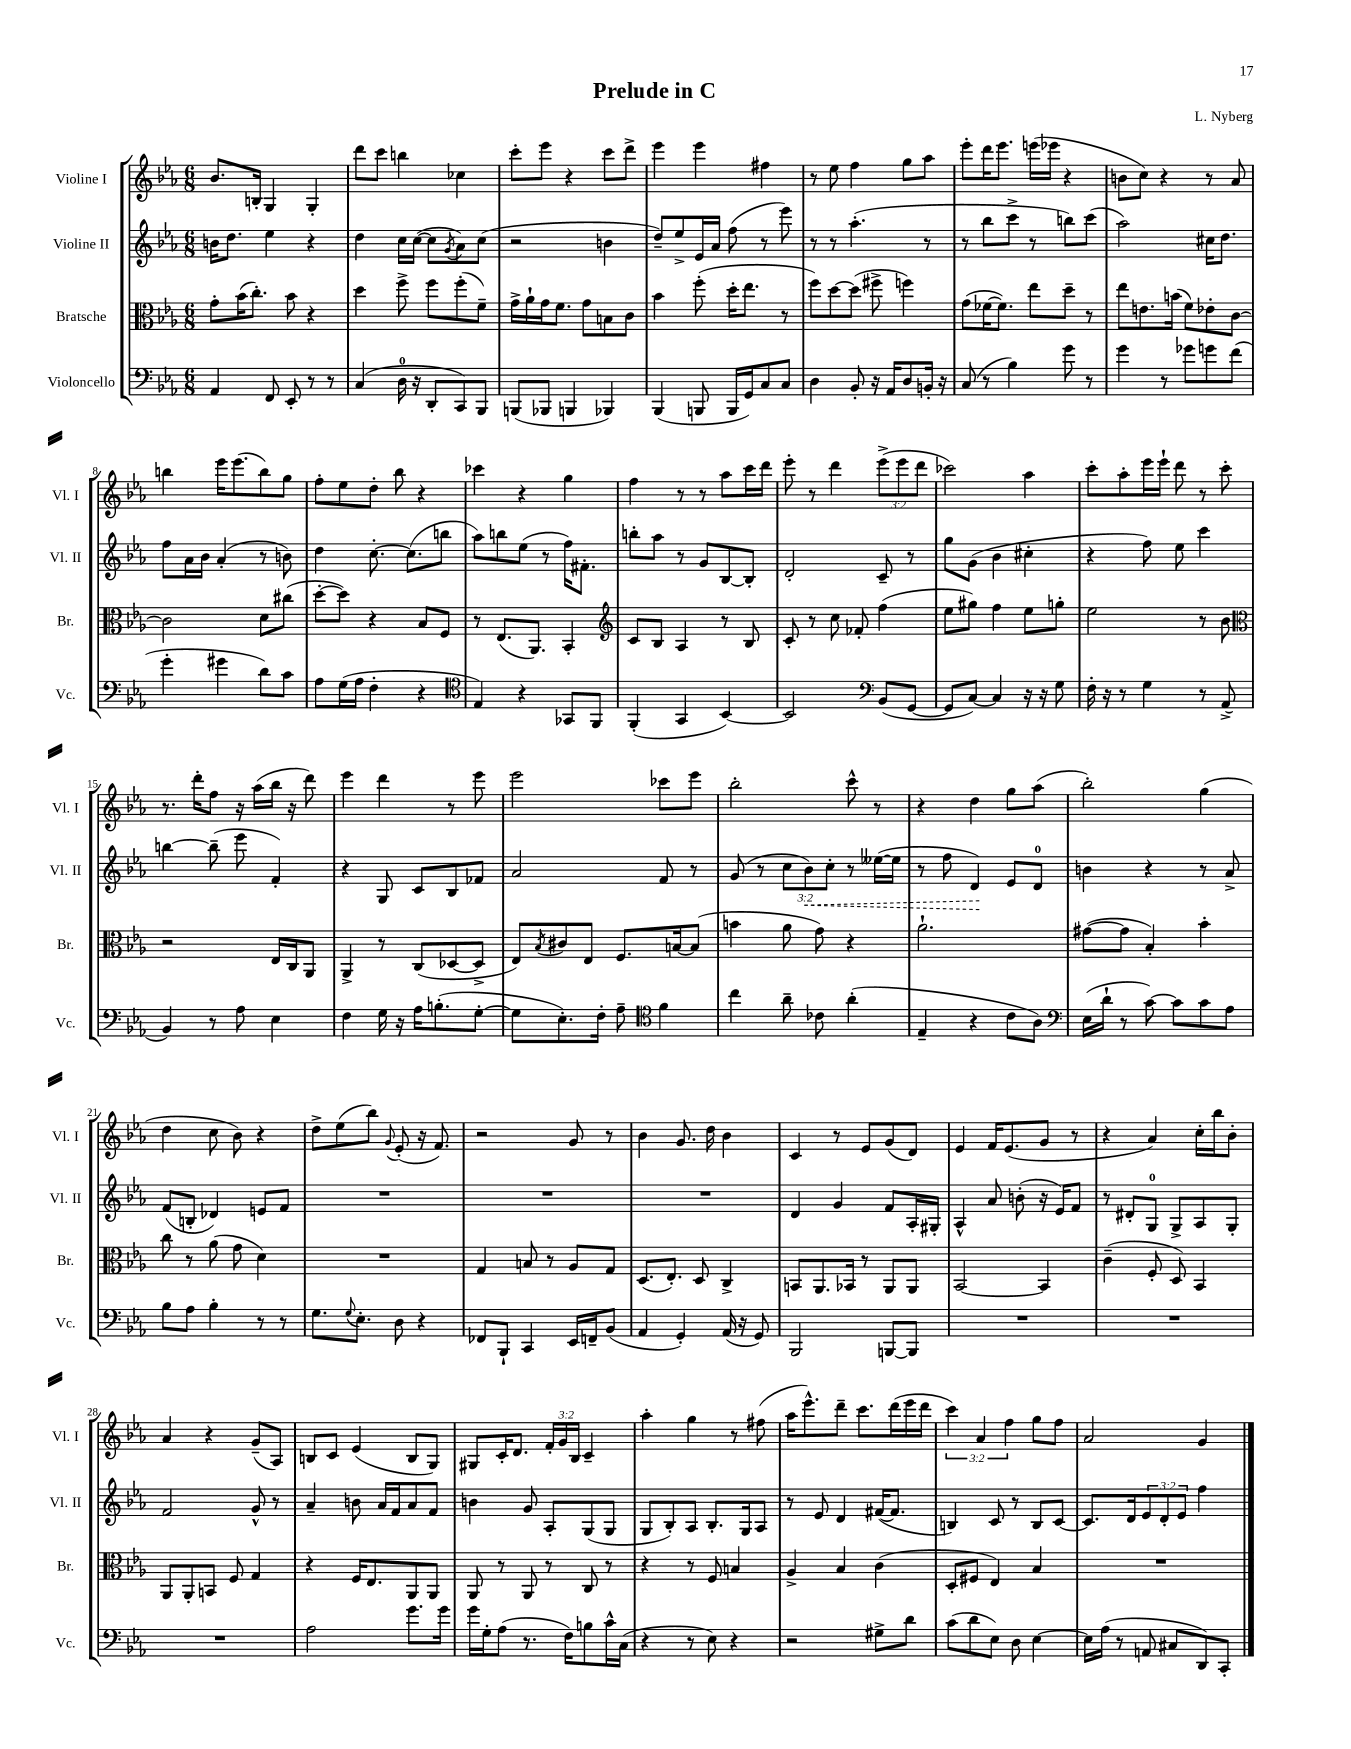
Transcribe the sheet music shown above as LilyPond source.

\header { title = "Prelude in C" composer = "L. Nyberg" }
<<
\new StaffGroup <<
\new Staff = "s0" \with { instrumentName = "Violine I" shortInstrumentName = "Vl. I" } {
    \clef treble \key ees \major \numericTimeSignature \time 6/8 \override Staff.TupletNumber.text = #tuplet-number::calc-fraction-text
    bes'8. b16-. g4 g4-. |
    d'''8 c'''8 b''4 ces''4 |
    c'''8-. ees'''8 r4 c'''8 d'''8-> |
    ees'''4 ees'''4 fis''4 |
    r8 ees''8 f''4 g''8 aes''8 |
    ees'''8-. d'''16 ees'''8. e'''16( ees'''16 r4 |
    b'8 c''8) r4 r8 aes'8 |
    b''4 ees'''16 ees'''8.( b''8) g''8 |
    f''8-. ees''8 d''8-. bes''8 r4 |
    ces'''4 r4 g''4 |
    f''4 r8 r8 aes''8 c'''16 d'''16 |
    ees'''8-. r8 d'''4 \tuplet 3/2 { ees'''8->( ees'''8 d'''8 } |
    ces'''2) aes''4 |
    c'''8-. aes''8-. ees'''16 ees'''16-! d'''8 r8 c'''8-. |
    r8. d'''16-. f''8 r16 aes''16( bes''16 r16 d'''8) |
    ees'''4 d'''4 r8 ees'''8 |
    ees'''2 ces'''8 ees'''8 |
    bes''2-. c'''8-^ r8 |
    r4 d''4 g''8 aes''8( |
    bes''2-.) g''4( |
    d''4 c''8 bes'8) r4 |
    d''8-> ees''8( bes''8) \appoggiatura { g'8 } ees'8-.( r16 f'8.) |
    r2 g'8 r8 |
    bes'4 g'8. d''16 bes'4 |
    c'4 r8 ees'8 g'8( d'8) |
    ees'4 f'16 ees'8.( g'8 r8 |
    r4 aes'4) c''16-. bes''16 bes'8-. |
    aes'4 r4 g'8--( aes8) |
    b8 c'8 ees'4( b8 g8) |
    gis8 c'16-. d'8. \tuplet 3/2 { f'16-. g'16 bes16 } c'4-- |
    aes''4-. g''4 r8 fis''8( |
    aes''16 ees'''8.-^) d'''8-- c'''8. d'''16( ees'''16 d'''16 |
    \tuplet 3/2 { c'''4) aes'4 f''4 } g''8 f''8 |
    aes'2 g'4 \bar "|." |
}
\new Staff = "s1" \with { instrumentName = "Violine II" shortInstrumentName = "Vl. II" } {
    \clef treble \key ees \major \numericTimeSignature \time 6/8 \override Staff.TupletNumber.text = #tuplet-number::calc-fraction-text
    b'16 d''8. ees''4 r4 |
    d''4 c''16 c''16~( c''8 \acciaccatura { g'8 } aes'8) c''8( |
    r2 b'4 |
    d''8--) ees''8-> ees'16 aes'16 f''8( r8 ees'''8) |
    r8 r8 aes''4.-.( r8 |
    r8 bes''8 c'''8-> r8 b''8) c'''8( |
    aes''2) cis''16 d''8. |
    f''8 aes'16 bes'16 aes'4-.( r8 b'8) |
    d''4 c''8.~-. c''8.( b''8 |
    aes''8) b''8 ees''8( r8 f''16) fis'8.-. |
    b''8-. aes''8 r8 g'8 bes8~ bes8-. |
    d'2-. c'8-- r8 |
    g''8 g'8( bes'4 cis''4-. |
    r4 f''8) ees''8 c'''4 |
    b''4~ b''8--( ees'''8 f'4-.) |
    r4 g8 c'8 bes8 fes'8 |
    aes'2 f'8 r8 |
    g'8( r8 \tuplet 3/2 { c''8 \once \override Hairpin.style = #'dashed-line bes'8\<) c''8-. } r8 eeses''16~( eeses''16 |
    r8 f''8 d'4\!) ees'8 d'8-0 |
    b'4 r4 r8 aes'8-> |
    f'8( b8-. des'4) e'8 f'8 |
    R2. |
    R2. |
    R2. |
    d'4 g'4 f'8 aes16-. gis16-. |
    aes4-^ aes'8 b'8-.( r16 ees'16) f'8 |
    r8 dis'8-. g8-0 g8-> aes8 g8-. |
    f'2 g'8-^ r8 |
    aes'4-- b'8 aes'16 f'16 aes'8 f'8 |
    b'4 g'8 aes8-. g8( g8 |
    g8 bes8-.) aes8 bes8.-. g16 aes8 |
    r8 ees'8 d'4 fis'16~( fis'8. |
    b4) c'8 r8 b8 c'8~ |
    c'8. d'16 \tuplet 3/2 { ees'8 d'8-. ees'8 } f''4 \bar "|." |
}
\new Staff = "s2" \with { instrumentName = "Bratsche" shortInstrumentName = "Br." } {
    \clef alto \key ees \major \numericTimeSignature \time 6/8
    g'8-. bes'16( c''8.-.) bes'8 r4 |
    d''4 f''8-> f''8 f''8-.( f'8--) |
    g'16-> aes'16-! g'16 f'8. g'8 b8 c'8 |
    bes'4 f''8-.( d''16-. ees''8. r8 |
    f''8) d''8~ d''8( fis''8-> f''4) |
    g'8( fes'16~ fes'8.) ees''8 d''8-- r8 |
    ees''8 e'8. b'16( f'8) ees'8-. c'8~ |
    c'2 d'8 cis''8( |
    d''8~-. d''8) r4 bes8 f8 |
    r8 ees8.( aes,8.) bes,4-. |
    \clef treble c'8 bes8 aes4 r8 bes8 |
    c'8-. r8 c''8 fes'8-. f''4( |
    ees''8 gis''8) f''4 ees''8 g''8-. |
    ees''2 r8 bes'8 |
    \clef alto r2 ees16 c16 aes,8 |
    aes,4-> r8 c8( des8~ des8-> |
    ees8) \acciaccatura { bes8 } cis'8 ees8 f8. b16~ b8( |
    b'4 aes'8 g'8) r4 |
    aes'2.-! |
    gis'8~( gis'8 bes4-.) bes'4-. |
    c''8 r8 aes'8( g'8 d'4) |
    R2. |
    g4 b8 r8 aes8 g8 |
    d8.( ees8.-.) d8 c4-> |
    b,8 aes,8. bes,16 r8 aes,8 aes,8 |
    bes,2~ bes,4 |
    c'4--( f8-. d8) bes,4 |
    aes,8 aes,8-. b,8 f8 g4 |
    r4 f16 ees8. aes,8 aes,8 |
    aes,8 r8 aes,8 r8 c8 r8 |
    r4 r8 f8 b4 |
    aes4-> bes4 c'4( |
    d8-. fis8 ees4) bes4 |
    R2. \bar "|." |
}
\new Staff = "s3" \with { instrumentName = "Violoncello" shortInstrumentName = "Vc." } {
    \clef bass \key ees \major \numericTimeSignature \time 6/8
    aes,4 f,8 ees,8-. r8 r8 |
    c4( d16-0 r16 d,8-. c,8) bes,,8 |
    b,,8( bes,,8 b,,4 bes,,4) |
    bes,,4( b,,8 b,,16 g,16) c8 c8 |
    d4 bes,8-. r16 aes,16 d8 b,16-. r16 |
    c8( r8 bes4) g'8 r8 |
    g'4 r8 ges'8 g'8 f'8( |
    g'4-. gis'4 d'8) c'8 |
    aes8 g16( aes16 f4-. r4 |
    \clef tenor ees4) r4 ges,8 f,8 |
    f,4-.( g,4 bes,4~) |
    bes,2 \clef bass bes,8( g,8~ |
    g,8 c8~) c4 r16 r16 g8 |
    f16-. r16 r8 g4 r8 aes,8->( |
    bes,4) r8 aes8 ees4 |
    f4 g16 r16 aes16 b8.-.( g8~-. |
    g8 ees8.-.) f16-. aes8-- \clef tenor f'4 |
    c''4 aes'8-- ces'8 aes'4-.( |
    ees4-- r4 c'8 aes8) |
    \clef bass ees16( d'16-! r8 c'8~) c'8 c'8 aes8 |
    bes8 aes8 bes4-. r8 r8 |
    g8. \appoggiatura { g8 } ees8.-. d8 r4 |
    fes,8 bes,,8-! c,4 ees,16 f,16-- bes,8( |
    aes,4 g,4-.) aes,16( r16 g,8) |
    bes,,2 b,,8~ b,,8 |
    R2. |
    R2. |
    R2. |
    aes2 g'8. g'16 |
    g'16 g16-. aes8( r8. f16) b8 c'16-^ c16( |
    r4 r8 ees8) r4 |
    r2 gis8-> d'8 |
    c'8( d'8 ees8) d8 ees4~ |
    ees16 aes16( r8 a,8 cis8 d,8) c,8-. \bar "|." |
}
>>
>>
